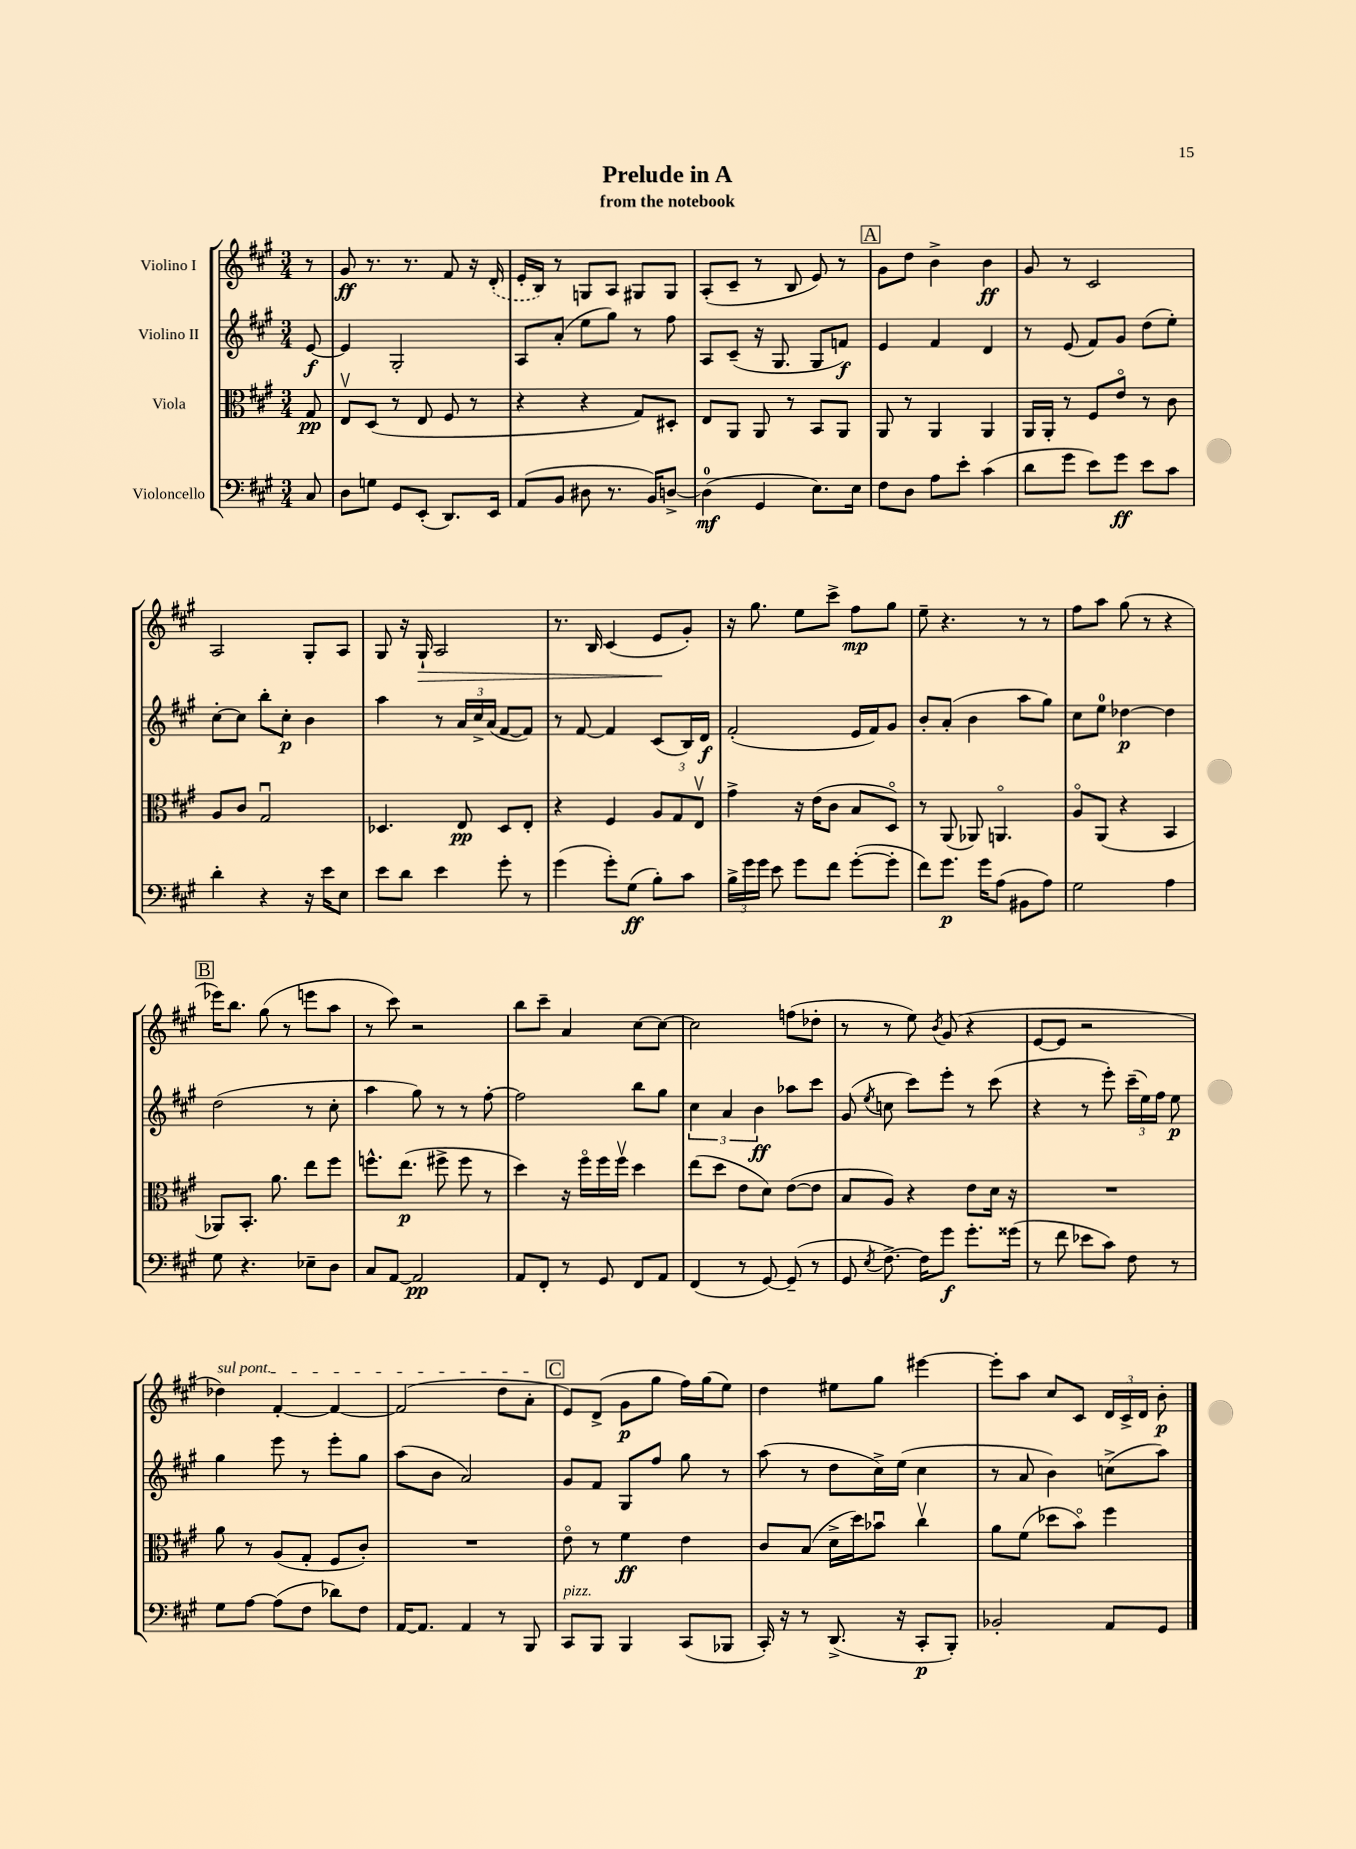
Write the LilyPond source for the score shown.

\header { title = "Prelude in A" subtitle = "from the notebook" }
<<
\new StaffGroup <<
\new Staff = "s0" \with { instrumentName = "Violino I" } {
    \clef treble \key a \major \numericTimeSignature \time 3/4 \partial 8
    \autoBeamOff r8 |
    gis'8\ff r8. r8. fis'8 r16 \once \slurDashed d'16-.( |
    e'16[-. b16]) r8 g8[ a8] gis8[ gis8] |
    a8[-.( cis'8]-- r8 b8 e'8) r8 |
    \mark \markup { \box "A" } gis'8[ d''8] b'4-> b'4\ff |
    gis'8 r8 cis'2 |
    a2 gis8[-. a8] |
    gis8 r16 gis16-!\> a2 |
    r8. b16 cis'4( e'8[\! gis'8]-.) |
    r16 gis''8. e''8[ cis'''8]-> fis''8[\mp gis''8] |
    e''8-- r4. r8 r8 |
    fis''8[ a''8] gis''8( r8 r4 |
    \mark \markup { \box "B" } ees'''16[) b''8.] gis''8( r8 e'''8[ a''8] |
    r8 cis'''8) r2 |
    b''8[ cis'''8]-- a'4 cis''8[~ cis''8]~ |
    cis''2 f''8[( des''8]-. |
    r8 r8 e''8) \acciaccatura { b'8 } gis'8( r4 |
    e'8[~ e'8] r2 |
    \once \override TextSpanner.bound-details.left.text = \markup { \italic "sul pont." } des''4\startTextSpan) fis'4~-. fis'4~ |
    fis'2( d''8[ a'8]-.\stopTextSpan |
    \mark \markup { \box "C" } e'8[) d'8]->( gis'8[\p gis''8] fis''16[) gis''16( e''8]) |
    d''4 eis''8[ gis''8] eis'''4~ |
    eis'''8[-. a''8] cis''8[ cis'8] \tuplet 3/2 { d'16[ cis'16-> d'16] } b'8-.\p \bar "|." |
}
\new Staff = "s1" \with { instrumentName = "Violino II" } {
    \clef treble \key a \major \numericTimeSignature \time 3/4 \partial 8
    \autoBeamOff e'8~\f |
    e'4 gis2-. |
    a8[ a'8]-.( e''8[ gis''8]) r8 fis''8 |
    a8[ cis'8]--( r16 gis8. gis8[ f'8]\f) |
    \mark \markup { \box "A" } e'4 fis'4 d'4 |
    r8 e'8( fis'8[) gis'8] d''8[( e''8]-.) |
    cis''8[~-. cis''8] b''8[-. cis''8]-.\p b'4 |
    a''4 r8 \tuplet 3/2 { a'16[ cis''16-> a'16]( } fis'8[~ fis'8]) |
    r8 fis'8~ fis'4 cis'8[( b16) d'16]\f |
    fis'2-.( e'16[ fis'16) gis'8] |
    b'8[-. a'8]-.( b'4 a''8[ gis''8]) |
    cis''8[ e''8]-0 des''4~\p des''4 |
    \mark \markup { \box "B" } d''2( r8 cis''8-. |
    a''4 gis''8) r8 r8 fis''8~-. |
    fis''2 b''8[ gis''8] |
    \tuplet 3/2 { cis''4 a'4 b'4\ff } aes''8[ cis'''8] |
    gis'8( \acciaccatura { e''8 } c''8 cis'''8[) e'''8]-. r8 cis'''8( |
    r4 r8 e'''8-.) \tuplet 3/2 { cis'''16[--( e''16) fis''16] } e''8\p |
    gis''4 e'''8 r8 e'''8[-. gis''8] |
    a''8[( b'8] a'2) |
    \mark \markup { \box "C" } gis'8[ fis'8] gis8[ fis''8] gis''8 r8 |
    a''8( r8 d''8[ cis''16->) e''16]( cis''4 |
    r8 a'8 b'4) c''8[->( a''8]) \bar "|." |
}
\new Staff = "s2" \with { instrumentName = "Viola" } {
    \clef alto \key a \major \numericTimeSignature \time 3/4 \partial 8
    \autoBeamOff gis8\pp |
    e8[\upbow d8]( r8 e8 fis8 r8 |
    r4 r4 gis8[) dis8]-. |
    e8[ a,8] a,8 r8 b,8[ a,8] |
    \mark \markup { \box "A" } a,8 r8 a,4 a,4 |
    a,16[ a,16]-. r8 fis8[ e'8]\flageolet r8 cis'8 |
    a8[ cis'8] gis2\downbow |
    des4. e8\pp des8[ e8]-. |
    r4 fis4 \tuplet 3/2 { a8[ gis8 e8]\upbow } |
    gis'4-> r16 e'16[( cis'8] b8[ d8]\flageolet) |
    r8 a,8( aes,8) a,4.\flageolet |
    a8[\flageolet a,8]( r4 b,4 |
    \mark \markup { \box "B" } aes,8[) b,8.]-. a'8. e''8[ fis''8] |
    f''8.[-^ e''8.]\p( fis''8-> fis''8 r8 |
    d''4) r16 fis''16[\flageolet fis''16 fis''16]\upbow d''4 |
    e''8[( d''8] e'8[ d'8]) e'8[~( e'8] |
    b8[ a8]) r4 e'8[ d'16] r16 |
    R2. |
    a'8 r8 a8[( gis8]-. fis8[ cis'8]-.) |
    R2. |
    \mark \markup { \box "C" } e'8\flageolet r8 fis'4\ff e'4 |
    cis'8[ b8]( d'16[-> d''16) bes'8]\downbow cis''4\upbow |
    a'8[ fis'8]( des''8[ b'8]\flageolet) fis''4 \bar "|." |
}
\new Staff = "s3" \with { instrumentName = "Violoncello" } {
    \clef bass \key a \major \numericTimeSignature \time 3/4 \partial 8
    \autoBeamOff cis8 |
    d8[ g8] gis,8[ e,8]-.( d,8.[) e,16] |
    a,8[( b,8] dis8 r8. b,16[) d8]~-> |
    d4-0\mf( gis,4 e8.[) e16] |
    \mark \markup { \box "A" } fis8[ d8] a8[ e'8]-. cis'4( |
    d'8[ gis'8] e'8[) gis'8]\ff e'8[ cis'8] |
    d'4-. r4 r16 e'16[ e8] |
    e'8[ d'8] e'4 gis'8-. r8 |
    gis'4( gis'8[-.) gis8]\ff( b8[-.) cis'8] |
    \tuplet 3/2 { b16[-> gis'16 gis'16] } e'8 gis'8[ fis'8] gis'8[~-.( gis'8]-. |
    fis'8[) gis'8.]\p gis'16[ a8]( bis,8[ a8]) |
    gis2 a4 |
    \mark \markup { \box "B" } gis8 r4. ees8[-- d8] |
    cis8[ a,8]~ a,2\pp |
    a,8[ fis,8]-. r8 gis,8 fis,8[ a,8] |
    fis,4( r8 gis,8~) gis,8--( r8 |
    gis,8 \acciaccatura { e8 } fis8.~->) fis16[ gis'8]\f gis'8.[-. gisis'16]( |
    r8 fis'8 ees'8[ cis'8]) fis8 r8 |
    gis8[ a8]~ a8[( fis8] des'8[) fis8] |
    a,16[~ a,8.] a,4 r8 b,,8 |
    \mark \markup { \box "C" } cis,8[^\markup { \italic "pizz." } b,,8] b,,4 cis,8[( bes,,8] |
    cis,16-.) r16 r8 d,8.->( r16 cis,8[-.\p b,,8]-.) |
    bes,2-. a,8[ gis,8] \bar "|." |
}
>>
>>
\layout { \context { \Score \remove "Bar_number_engraver" } }
